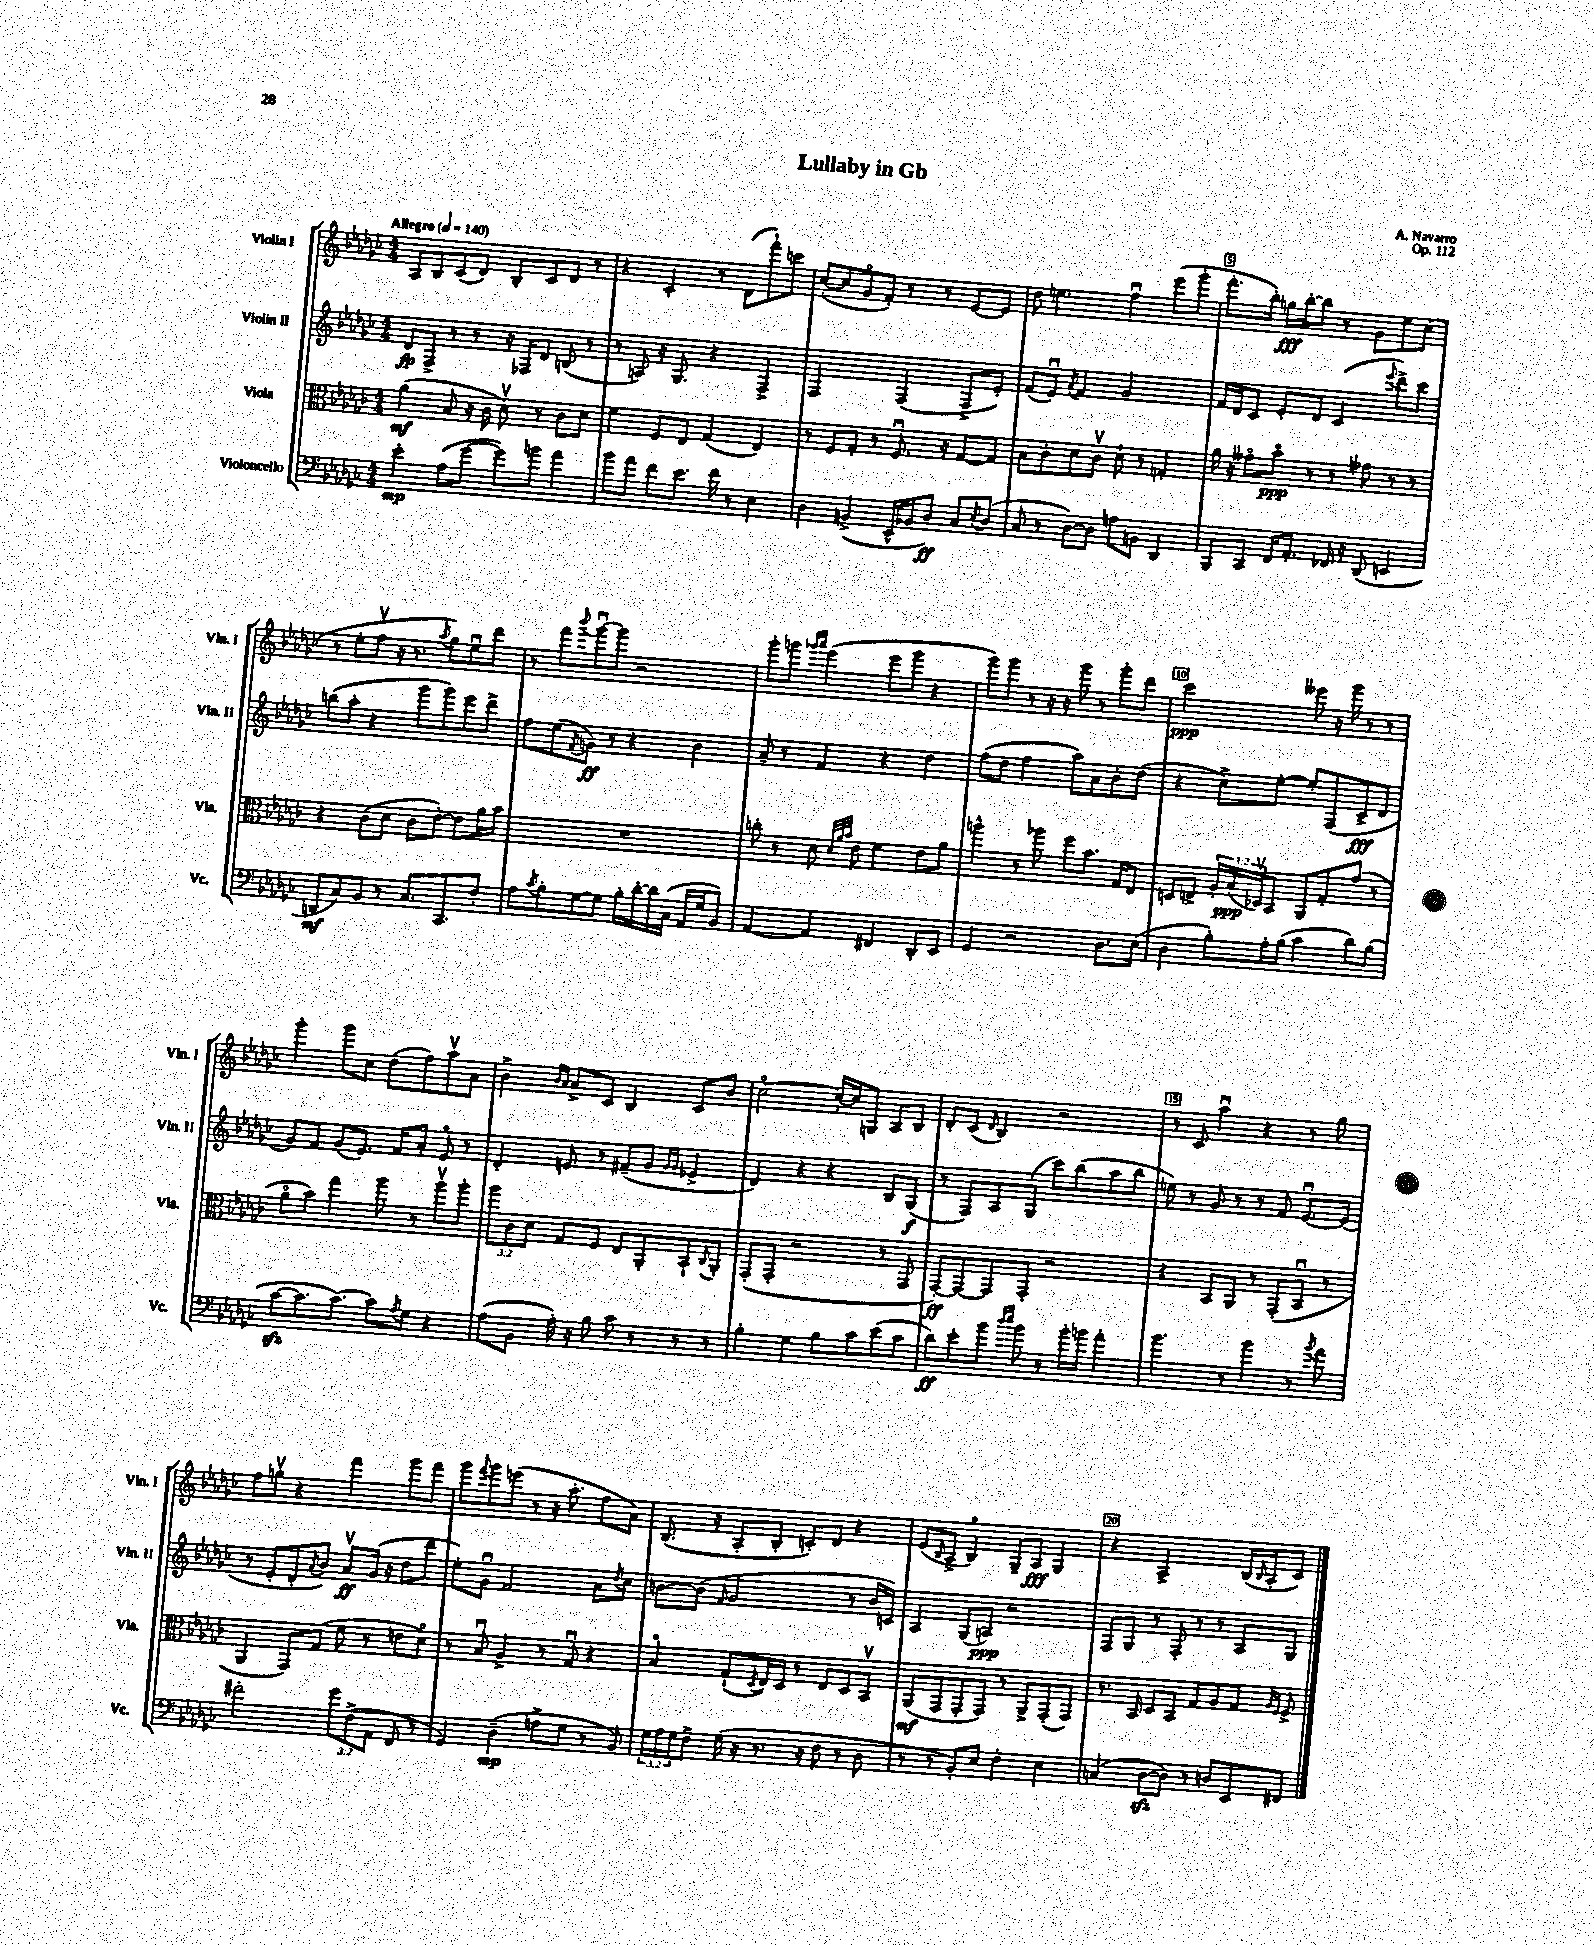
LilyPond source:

\header { title = "Lullaby in Gb" composer = "A. Navarro" opus = "Op. 112" }
<<
\new StaffGroup <<
\new Staff = "s0" \with { instrumentName = "Violin I" shortInstrumentName = "Vln. I" } {
    \clef treble \key ges \major \numericTimeSignature \time 4/4 \tempo "Allegro" 4 = 140
    aes8 bes8 ces'8( des'8) bes8-. ces'8 des'8 r8 |
    r4 ces'4-. r8 des'8( f'''8-!) c'''8 |
    ces''8~-.( ces''8 ges'8\flageolet f'8-.) r8 r8 ees'8~ ees'8 |
    des''8 e''4. f''4\downbow ees'''8( ges'''8-. |
    f'''8.-. bes''16-.) g''16\fff bes''16~-. bes''8 r8 ges'8 ees''8 ces''8( |
    r8 ees''8-. f''8\upbow r16 r8. \acciaccatura { aes''8 } ges''8) ees''8\downbow des'''8 |
    r8 f'''8 \appoggiatura { bes'''8 } ges'''8~\downbow ges'''8 r2 |
    ges'''8-. g'''8 \grace { ges'''16 aes'''16 } ees'''4( ees'''8 ges'''8 r4 |
    ges'''8) ges'''8 r8 r16 r16 ges'''8 r8 ges'''8-. des'''8 |
    ces'''2\ppp eeses'''8 r16 ges'''16 r8 r8 |
    ges'''4-. ges'''8 ces''8 des''8( f''8) aes''8\upbow aes'8 |
    bes'4-> \grace { bes'16 aes'16 } aes'8-> ces'8 bes4 ces'8 bes'8 |
    ces''2~\flageolet ces''16~-. ces''16 g8 aes8 bes8 |
    des'8-. ces'8( \grace { des'16 } bes4) r2 |
    r8 ces'8 aes''4\downbow r4 r8 ges''8 |
    f''8 g''8\upbow r4 f'''4 ges'''8 f'''8 |
    ges'''8 \appoggiatura { f'''8 } ges'''8 e'''8( r8 r16 aes''8.-. f''8 aes'8) |
    bes8.( r16 aes8-. bes8-. c'8-.) des'8 r4 |
    ees'8( \grace { bes16 } aes8-> bes4\flageolet) ges8-- aes8\fff ges4 |
    r4 aes2-> bes16( \grace { bes16 } aes16-. ces'8) \bar "|." |
}
\new Staff = "s1" \with { instrumentName = "Violin II" shortInstrumentName = "Vln. II" } {
    \clef treble \key ges \major \numericTimeSignature \time 4/4
    des'8\fp f8-> r8 r8 r16 fes16 des'8 b8( r8 |
    r8 a8) r16 ges8. r4 f4-> |
    f2 f4( f8-> ees'8-.) |
    f'8( ees'8\downbow) \acciaccatura { aes'8 } f'4 ges'2 |
    f'16 des'16 ces'8 ees'8-. des'8 ces'4( \appoggiatura { ees'''8 } des'''8->) ces'''8 |
    b''8( aes''8-. r4 ges'''8 ges'''8) ees'''8 des'''8-> |
    f''8 ees''8( \acciaccatura { f'8 } g'8\ff) r8 r4 bes'4 |
    aes'8-- r8 f'4 r4 des''4 |
    f''8( des''8 f''4 aes''8) aes'8 bes'8-. des''8( |
    r4 ces''8->) ees''8~-. ees''8-. f8( ces'8->\fff des'8 |
    ges'8) f'8 ges'8( ees'8.) f'16 aes'8-. ees'8\flageolet r8 |
    des'4-. e'8 r8 fis'8--( ges'8 \grace { ges'16 ges'16 } ees'4-> |
    des'4) r4 r4 bes8 ges8\f( |
    r8 f8) aes8 ges8( ces'''8) bes''8( aes''8 bes''8 |
    e''8) r8 ges'8 r8 r8 f'8 ees'8.~\downbow ees'16( |
    r8 ees'8-. des'8-. \acciaccatura { aes'8 } bes'8) aes'8\upbow\ff ges'16( r16 des''8 des'''8 |
    ees''8-.) ges'8\downbow f'2 aes'8 \acciaccatura { des''8 } ces''8 |
    b'8~ b'8( \grace { f'16 } ges'2 r8 b'16 c'16) |
    aes4 ges8( a8\ppp) r2 |
    f8 ges8 r8 f8-. r8 r8 aes8 ges8 \bar "|." |
}
\new Staff = "s2" \with { instrumentName = "Viola" shortInstrumentName = "Vla." } {
    \clef alto \key ges \major \numericTimeSignature \time 4/4 \override Staff.TupletNumber.text = #tuplet-number::calc-fraction-text
    aes'4\mf( bes8 r16 ces'16 des'8\upbow) r8 ces'8 des'8 |
    f'4 f8 ees8 ges4( ees4) |
    r8 f8 ges8-. r8 f8.\downbow r16 ges8~ ges8 |
    bes8 ces'8-. des'8 ces'8\upbow des'8-! r8 g4-. |
    aes'16 r16 geses'8\flageolet bes'8\flageolet\ppp r8 r8 ges'8 r8 r8 |
    r4 ces'8( des'8 ces'8 ees'8~-.) ees'8 aes'16 bes'16 |
    R1 |
    c''8-. r8 des'8 \grace { des'32 aes'32 bes'32 } ees'8 f'4 ees'8 aes'8 |
    a''4-^ r8 aes''8 f''8 bes'8. ges16 ees8 |
    d8 e8-> \tuplet 3/2 { aes16-. bes16\ppp( des16\upbow) } bes,8 aes,8 ges8-. ges'8( r8 |
    aes'8\flageolet bes'8) ges''4 aes''8 r8 aes''8\upbow aes''8-. |
    \tuplet 3/2 { aes''8 ces'8 des'8 } ges8 f8 ees8 aes,8-. bes,8-! \appoggiatura { ces8 } aes,8-. |
    ges,8-.( ges,8-. r2 r8 ges,8 |
    ges,8~-.\ff) ges,8~ ges,8 ges,8-. r2 |
    r4 bes,8 aes,8 r8 ges,8-.( bes,8\downbow r8 |
    aes,4 ges,8) ges8( f'8 r8 e'8 des'8\flageolet) |
    r8 bes8\downbow aes4-> r8 ges8\downbow r4 |
    bes4\flageolet ges8-!( \acciaccatura { des8 } ees16) des16 r8 ees8 des8 bes,8\upbow |
    aes,8\mf( ges,8 ges,8-. ges,8) r8 aes,8-> ges,8-.( ges,8) |
    r8. bes,16 des8 bes,8 ges8 aes8 ges8 \grace { aes16 f16 } f8-> \bar "|." |
}
\new Staff = "s3" \with { instrumentName = "Violoncello" shortInstrumentName = "Vc." } {
    \clef bass \key ges \major \numericTimeSignature \time 4/4 \override Staff.TupletNumber.text = #tuplet-number::calc-fraction-text
    ees'4-.\mp aes8( ges'8~ ges'8) b'8 aes'4 |
    bes'8 aes'8 f'8 ees'8. f'16 r8 ees4 |
    des4 b,4->( ees,16-^ bes,16 des8\ff) ces8 \acciaccatura { ees8 } des8( |
    ces8 r8 des8~) des8 a8 b,8 des,4 |
    bes,,8 ces,8 f,16 aes,8.-. fes,16 r16 des,8( e,4 |
    d,8\mf ces8) bes,8 r8 ces8. ces,8. f8-. |
    aes8 \acciaccatura { ces'8 } bes8-. ges8~ ges8 bes16-. des'16~-. des'16 ces16( aes,16 ges16 bes,8) |
    aes,4~ aes,4 fis,4 des,8-. ees,8 |
    ges,4 r2 des8. ees16( |
    des4 bes8-.) aes16-. bes16( ces'4 des'8) bes8( |
    ces'8~\sfz ces'8. ces'8.~) ces'8 \acciaccatura { aes8 } ges8 r4 |
    aes8( bes,8 aes16-.) r16 bes8 ces'8 r8 r8 r8 |
    bes4-. ges4 bes8 ces'8 ees'8( ces'8 |
    des'8\ff) ees'8-. bes'8 \grace { des''16 ees''16 } bes'8 r8 bes'16-. b'16 aes'4-. |
    bes'4. r8 bes'4 r8 \acciaccatura { bes'8 } aes'8 |
    fis'2-. \tuplet 3/2 { ges'8 f8->( aes,8 } f,8 r8 |
    ges,4) des4--\mp( a8-> ges8 r8 bes,8) |
    \tuplet 3/2 { ges16 aes16 ges16 } f8-> ges16( r16 r8. r16 f8 r8 des8 |
    r8 r8 bes,8-.) ees8 f4-. ees4 |
    c4( des8~\sfz des8) r8 d8 ees,8 fis,8 \bar "|." |
}
>>
>>
\layout { \context { \Score \override BarNumber.break-visibility = ##(#f #t #t) barNumberVisibility = #(every-nth-bar-number-visible 5) \override BarNumber.stencil = #(make-stencil-boxer 0.1 0.3 ly:text-interface::print) } }
